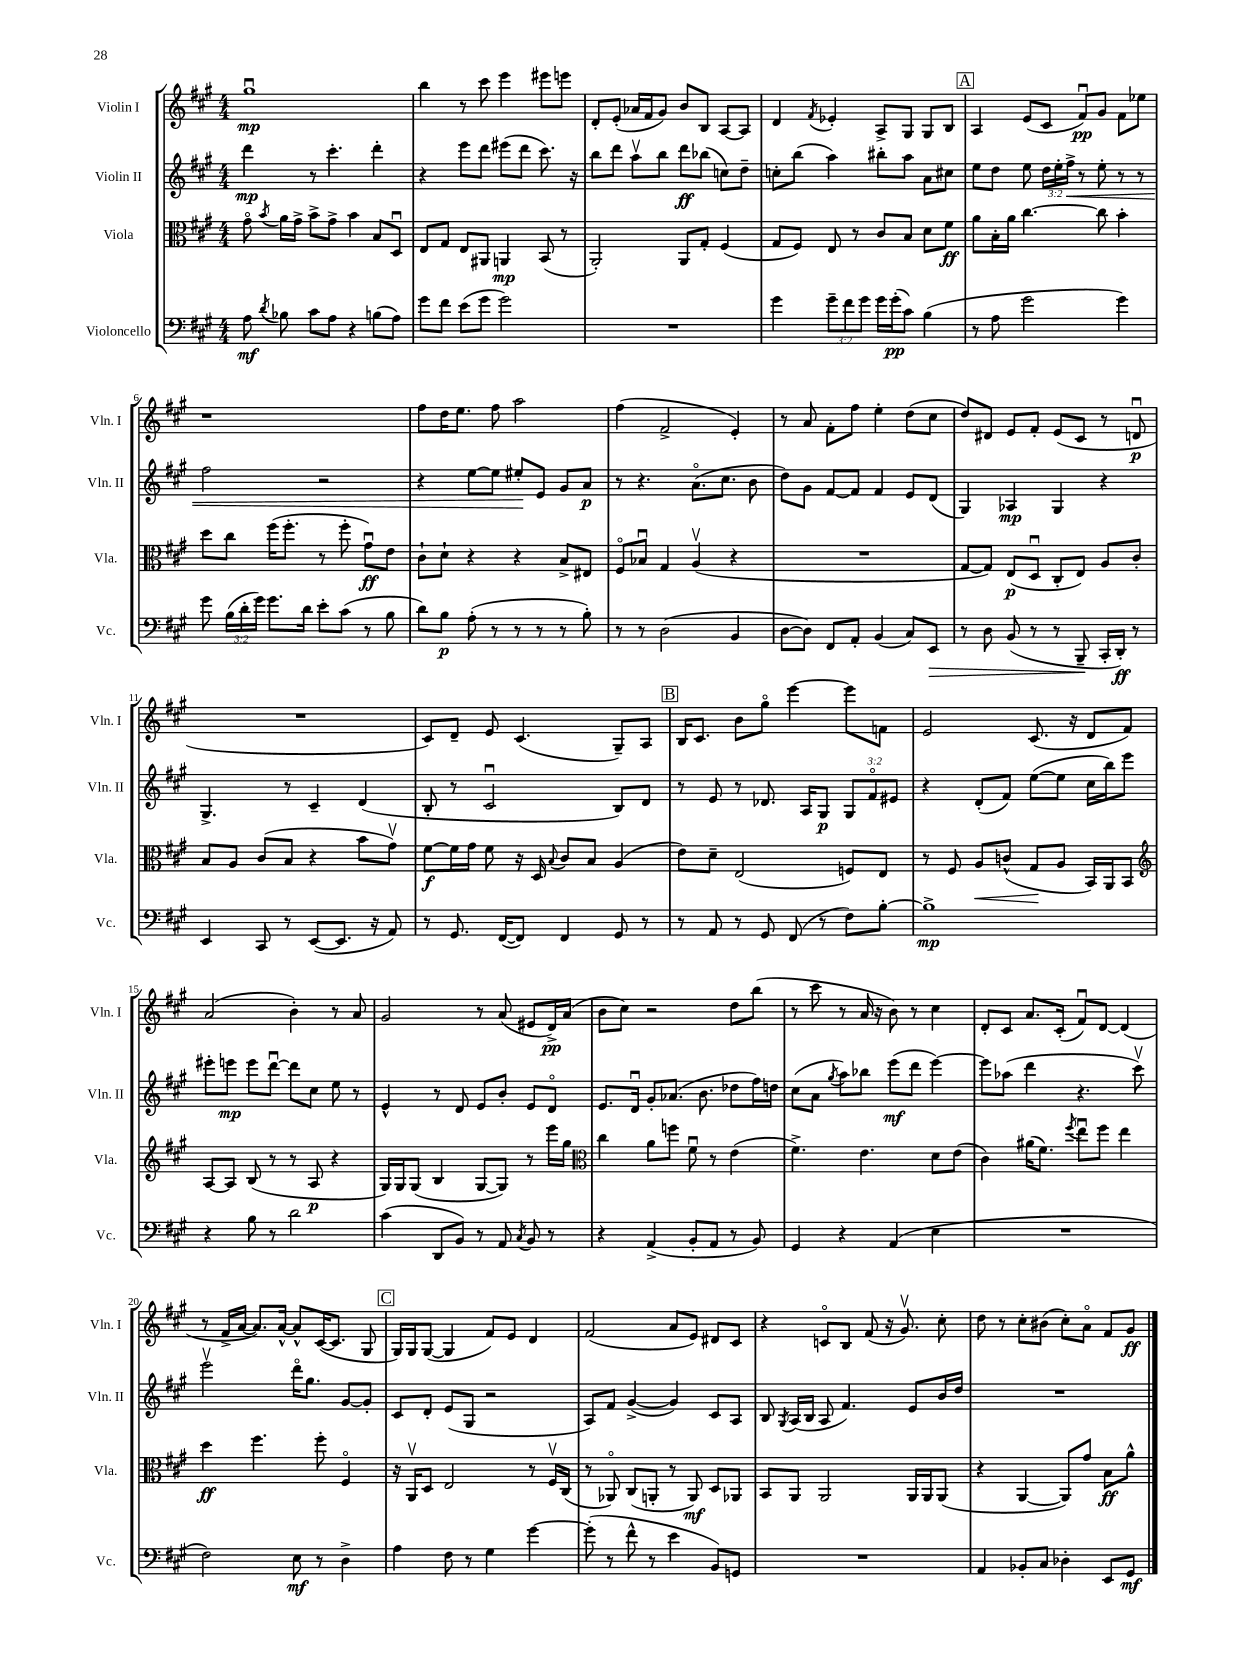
<<
\new StaffGroup <<
\new Staff = "s0" \with { instrumentName = "Violin I" shortInstrumentName = "Vln. I" } {
    \clef treble \key a \major \numericTimeSignature \time 4/4
    \autoBeamOff gis''1\downbow\mp |
    b''4 r8 cis'''8 e'''4 eis'''8[ e'''8] |
    d'8[-. e'8]-.( aes'16[ fis'16 gis'8]) b'8[ b8] a8[~ a8] |
    d'4 \acciaccatura { fis'8 } ees'4-. a8[-> gis8] gis8[ b8] |
    \mark \markup { \box "A" } a4 e'8[( cis'8] fis'8[\downbow\pp) gis'8] fis'8[ ees''8] |
    r1 |
    fis''8[ d''16 e''8.] fis''8 a''2 |
    fis''4( fis'2-> e'4-.) |
    r8 a'8 fis'8[-. fis''8] e''4-. d''8[( cis''8] |
    d''8[) dis'8] e'8[ fis'8]-. e'8[( cis'8] r8 d'8\downbow\p |
    R1 |
    cis'8[) d'8]-- e'8 cis'4.( gis8[--) a8] |
    \mark \markup { \box "B" } b16[ cis'8.] b'8[ gis''8]\flageolet e'''4~ e'''8[ f'8] |
    e'2 cis'8.( r16 d'8[ fis'8]) |
    a'2( b'4-.) r8 a'8 |
    gis'2 r8 a'8( eis'8[ d'16->\pp) a'16]( |
    b'8[ cis''8]) r2 d''8[ b''8]( |
    r8 cis'''8 r8 a'16 r16 b'8) r8 cis''4 |
    d'8[-. cis'8] a'8.[ cis'16]-.( fis'8[\downbow) d'8]~ d'4( |
    r8 fis'16[-> a'16]~ a'8.[) a'16]~-^ a'8[-^ cis'16~( cis'8.] gis8 |
    \mark \markup { \box "C" } gis16[) gis16 gis8]~( gis4 fis'8[) e'8] d'4 |
    fis'2( a'8[ e'8]) dis'8[ cis'8] |
    r4 c'8[\flageolet b8] fis'8( r16 gis'8.\upbow) cis''8-. |
    d''8 r8 cis''8[-. bis'8]( cis''8[-.) a'8]\flageolet fis'8[ gis'8]\ff \bar "|." |
}
\new Staff = "s1" \with { instrumentName = "Violin II" shortInstrumentName = "Vln. II" } {
    \clef treble \key a \major \numericTimeSignature \time 4/4 \override Staff.TupletNumber.text = #tuplet-number::calc-fraction-text
    \autoBeamOff d'''4\mp r8 cis'''4.-. d'''4-. |
    r4 e'''8[ d'''8] eis'''8[( d'''8] cis'''8.) r16 |
    b''8[ d'''8] a''8[\upbow b''8] d'''8[\ff bes''8]( c''8[) d''8]-- |
    c''8[-. b''8]( a''4) bis''8[-. a''8] a'8[ cis''8] |
    \mark \markup { \box "A" } e''8[ d''8] e''8 \tuplet 3/2 { d''16[ e''16-. fis''16]->\< } r8 e''8-. r8 r8 |
    fis''2 r2 |
    r4 e''8[~ e''8] eis''8[-.\! e'8] gis'8[ a'8]\p |
    r8 r4. a'8.[\flageolet( cis''8.] b'8 |
    d''8[) gis'8] fis'8[~ fis'8] fis'4 e'8[ d'8]( |
    gis4) aes4\mp gis4 r4 |
    gis4.-> r8 cis'4-- d'4( |
    b8-. r8 cis'2\downbow b8[) d'8] |
    \mark \markup { \box "B" } r8 e'8 r8 des'8. a16[ gis8]\p \tuplet 3/2 { gis8[ fis'8\flageolet eis'8] } |
    r4 d'8[-.( fis'8]) e''8[~( e''8] cis''16[ b''16) e'''8] |
    eis'''8[-. e'''8]\mp e'''8[ d'''8]~\downbow d'''8[ cis''8] e''8 r8 |
    e'4-^ r8 d'8 e'8[ b'8]-. e'8[ d'8]\flageolet |
    e'8.[ d'16]\downbow gis'8[-. aes'8.]( b'8. des''8[ fis''16) d''16] |
    cis''8[( a'8] \acciaccatura { gis''8 } a''8[) bes''8] e'''8[\mf( d'''8] e'''4~) |
    e'''8[ aes''8]( d'''4 r4. cis'''8\upbow) |
    e'''2\upbow d'''16[\flageolet gis''8.] gis'8[~ gis'8]-. |
    \mark \markup { \box "C" } cis'8[ d'8]-. e'8[( gis8] r2 |
    a8[) fis'8] gis'4~->( gis'4) cis'8[ a8] |
    b8 \acciaccatura { gis8 } a16[( b16] a8 fis'4.) e'8[ b'16 d''16] |
    R1 \bar "|." |
}
\new Staff = "s2" \with { instrumentName = "Viola" shortInstrumentName = "Vla." } {
    \clef alto \key a \major \numericTimeSignature \time 4/4
    \autoBeamOff gis'8\flageolet \acciaccatura { b'8 } a'16[ gis'16]-> b'8[-> gis'8]-> b'4 b8[ d8]\downbow |
    e8[ gis8] e8[ ais,8] a,4\mp b,8( r8 |
    a,2-.) a,8[ gis8]-. fis4( |
    gis8[ fis8]) e8 r8 cis'8[ b8] d'8[ fis'8]\ff |
    \mark \markup { \box "A" } a'8[ b16-. a'16] cis''4.~ cis''8 b'4-. |
    d''8[ cis''8] fis''16[( fis''8.]-. r8 fis''8-. gis'8[\downbow\ff) e'8] |
    cis'8[-! d'8]-! r4 r4 b8[-> eis8] |
    fis8[\flageolet bes8]\downbow gis4 a4\upbow( r4 |
    R1 |
    gis8[~ gis8]) e8[\p( d8]\downbow cis8[-. e8]) a8[ cis'8]-. |
    b8[ a8] cis'8[( b8] r4 b'8[ gis'8]\upbow) |
    fis'8[~\f fis'16 gis'16] fis'8 r16 d16 \appoggiatura { b8 } cis'8[ b8] a4( |
    \mark \markup { \box "B" } e'8[) d'8]-- e2( f8[) e8] |
    r8 fis8 a8[\< c'8]-^( gis8[\! a8] b,16[) a,16 b,8] |
    \clef treble a8[~ a8] b8( r8 r8 a8\p r4 |
    gis16[) gis16 gis8]( b4 gis8[~ gis8]) r8 e'''16[ gis''16] |
    \clef alto cis''4 a'8[ f''8] fis'8\downbow r8 e'4( |
    fis'4.->) e'4. d'8[ e'8]( |
    cis'4) ais'16[( fis'8.]) \acciaccatura { fis''8 } e''8[\downbow fis''8] e''4 |
    d''4\ff fis''4. fis''8-. fis4\flageolet |
    \mark \markup { \box "C" } r16 a,16[\upbow d8] e2 r8 fis16[\upbow cis16]( |
    r8 aes,8\flageolet) cis8[( a,8]-. r8 a,8\mf) d8[ aes,8] |
    b,8[ a,8] a,2 a,16[ a,16 a,8]( |
    r4 a,4~ a,8[) gis'8] b8[\ff a'8]-^ \bar "|." |
}
\new Staff = "s3" \with { instrumentName = "Violoncello" shortInstrumentName = "Vc." } {
    \clef bass \key a \major \numericTimeSignature \time 4/4 \override Staff.TupletNumber.text = #tuplet-number::calc-fraction-text
    \autoBeamOff a8\mf \acciaccatura { d'8 } bes8 cis'8[ a8] r4 b8[( a8]) |
    gis'8[ fis'8] e'8[( gis'8] gis'2) |
    R1 |
    gis'4 \tuplet 3/2 { gis'8[-- fis'8 gis'8] } gis'16[ gis'16-.\pp( cis'8]) b4( |
    \mark \markup { \box "A" } r8 a8 gis'2 gis'4) |
    gis'8 \tuplet 3/2 { b16[( d'16-. gis'16]) } gis'8.[ d'16] e'8[-. cis'8]( r8 b8 |
    d'8[) b8]\p a8-.( r8 r8 r8 r8 b8-.) |
    r8 r8 d2( b,4 |
    d8[~ d8]) fis,8[ a,8]-. b,4( cis8[) e,8]\> |
    r8 d8 b,8( r8 r8 b,,8--\! cis,16[-. d,16]-.\ff) r8 |
    e,4 cis,8 r8 e,8[~( e,8.] r16 a,8) |
    r8 gis,8. fis,16[~( fis,8]) fis,4 gis,8 r8 |
    \mark \markup { \box "B" } r8 a,8 r8 gis,8 fis,8( r8 fis8[) b8]~-. |
    b1->\mp |
    r4 b8 r8 d'2 |
    cis'4( d,8[ b,8]) r8 a,8 \acciaccatura { cis8 } b,8 r8 |
    r4 a,4->( b,8[-. a,8] r8 b,8) |
    gis,4 r4 a,4( e4 |
    R1 |
    fis2) e8\mf r8 d4-> |
    \mark \markup { \box "C" } a4 fis8 r8 gis4 gis'4~ |
    gis'8-.( r8 fis'8-^ r8 e'4 b,8[) g,8] |
    R1 |
    a,4 bes,8[-. cis8] des4-. e,8[ gis,8]\mf \bar "|." |
}
>>
>>
